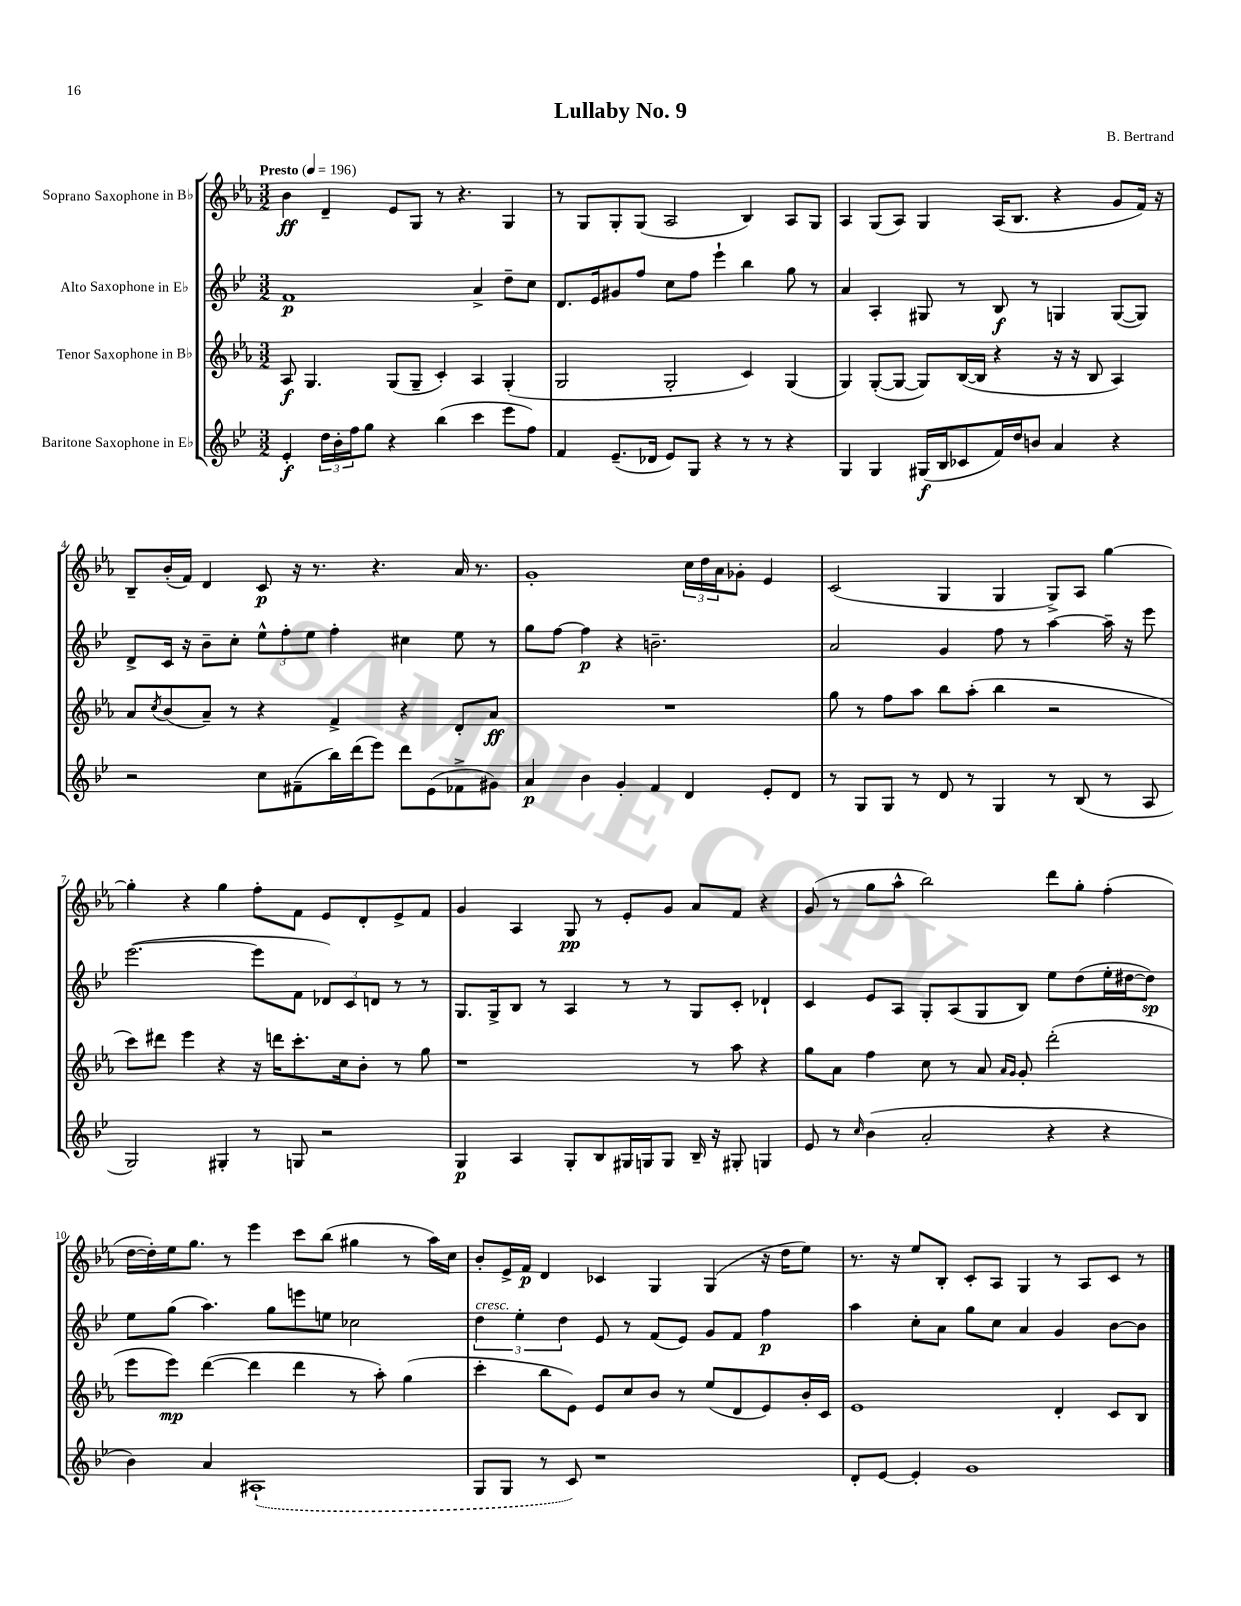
\header { title = "Lullaby No. 9" composer = "B. Bertrand" }
<<
\new StaffGroup <<
\new Staff = "s0" \with { instrumentName = "Soprano Saxophone in Bb" } {
    \clef treble \key ees \major \numericTimeSignature \time 3/2 \tempo "Presto" 4 = 196
    bes'4\ff d'4-- ees'8 g8 r8 r4. g4 |
    r8 g8 g8-. g8( aes2 bes4) aes8 g8 |
    aes4 g8( aes8) g4 aes16( bes8. r4 g'8 f'16) r16 |
    bes8-- bes'16-.( f'16) d'4 c'8\p r16 r8. r4. aes'16 r8. |
    g'1-. \tuplet 3/2 { c''16 d''16 aes'16 } ges'8-. ees'4 |
    c'2( g4 g4 g8->) aes8 g''4~ |
    g''4-. r4 g''4 f''8-. f'8 ees'8 d'8-. ees'8-> f'8 |
    g'4 aes4 g8\pp r8 ees'8-. g'8 aes'8 f'8 r4 |
    g'8( r8 g''8 aes''8-^ bes''2) d'''8 g''8-. f''4-.( |
    d''16~ d''16-.) ees''16 g''8. r8 ees'''4 c'''8 bes''8( gis''4 r8 aes''16) c''16 |
    bes'8-. ees'16-> f'16\p d'4 ces'4 g4 g4( r16 d''16 ees''8) |
    r8. r16 ees''8 bes8-. c'8-. aes8 g4 r8 aes8 c'8 r8 \bar "|." |
}
\new Staff = "s1" \with { instrumentName = "Alto Saxophone in Eb" } {
    \clef treble \key bes \major \numericTimeSignature \time 3/2
    f'1\p a'4-> d''8-- c''8 |
    d'8. ees'16 gis'8 f''8 c''8 f''8 ees'''4-! bes''4 g''8 r8 |
    a'4 a4-. gis8 r8 bes8\f r8 g4 g8~( g8) |
    d'8-> c'16 r16 bes'8-- c''8-. \tuplet 3/2 { ees''8-^ f''8-. ees''8 } f''4-. cis''4 ees''8 r8 |
    g''8 f''8~ f''4\p r4 b'2.-- |
    a'2 g'4 f''8 r8 a''4~ a''16-- r16 ees'''8 |
    ees'''2.~( ees'''8 f'8 \tuplet 3/2 { des'8) c'8 d'8 } r8 r8 |
    g8. g16-> bes8 r8 a4 r8 r8 g8 c'8-. des'4-! |
    c'4 ees'8 a8 g8-. a8( g8 bes8) ees''8 d''8( ees''16-. dis''16~ dis''8\sp) |
    ees''8 g''8( a''4.) g''8 e'''8 e''8 ces''2 |
    \tuplet 3/2 { d''4^\markup { \italic "cresc." } ees''4-. d''4 } ees'8 r8 f'8( ees'8) g'8 f'8 f''4\p |
    a''4 c''8-. a'8 g''8 c''8 a'4 g'4 bes'8~ bes'8 \bar "|." |
}
\new Staff = "s2" \with { instrumentName = "Tenor Saxophone in Bb" } {
    \clef treble \key ees \major \numericTimeSignature \time 3/2
    aes8\f g4. g8( g8-- c'4-.) aes4 g4-.( |
    g2 g2-. c'4) g4( |
    g4) g8~-.( g8~ g8) bes16~( bes16 r4 r16 r16 bes8 aes4) |
    aes'8 \acciaccatura { c''8 } bes'8( aes'8--) r8 r4 f'4-> r4 d'8-. aes'8\ff |
    R1. |
    g''8 r8 f''8 aes''8 bes''8 aes''8-.( bes''4 r2 |
    c'''8) dis'''8 ees'''4 r4 r16 d'''16 c'''8.-. c''16 bes'8-. r8 g''8 |
    r1 r8 aes''8 r4 |
    g''8 aes'8 f''4 c''8 r8 aes'8 \grace { aes'16 g'16 } g'8-. d'''2-.( |
    ees'''8 ees'''8\mp) d'''4~( d'''4 d'''4 r8 aes''8-.) g''4( |
    c'''4-. bes''8 ees'8) ees'8 c''8 bes'8 r8 ees''8( d'8 ees'8) bes'16-. c'16 |
    ees'1 d'4-. c'8 bes8 \bar "|." |
}
\new Staff = "s3" \with { instrumentName = "Baritone Saxophone in Eb" } {
    \clef treble \key bes \major \numericTimeSignature \time 3/2
    ees'4-.\f \tuplet 3/2 { d''16 bes'16-. f''16 } g''8 r4 bes''4( c'''4 ees'''8 f''8) |
    f'4 ees'8.--( des'16 ees'8) g8 r4 r8 r8 r4 |
    g4 g4 gis16\f( bes16 ces'8 f'16) d''16 b'8 a'4 r4 |
    r2 c''8 fis'8--( bes''16) d'''16( ees'''8) d'''8 ees'8( fes'8-> gis'8) |
    a'4\p bes'4 g'4-. f'4 d'4 ees'8-. d'8 |
    r8 g8 g8 r8 d'8 r8 g4 r8 bes8( r8 a8 |
    g2) gis4-. r8 g8 r2 |
    g4\p a4 g8-. bes8 gis16 g16 g8 bes16-- r16 gis8-. g4 |
    ees'8 r8 \grace { c''16 } bes'4( a'2-. r4 r4 |
    bes'4) a'4 \once \slurDashed ais1-!( |
    g8 g8 r8 c'8) r1 |
    d'8-. ees'8~ ees'4-. g'1 \bar "|." |
}
>>
>>
